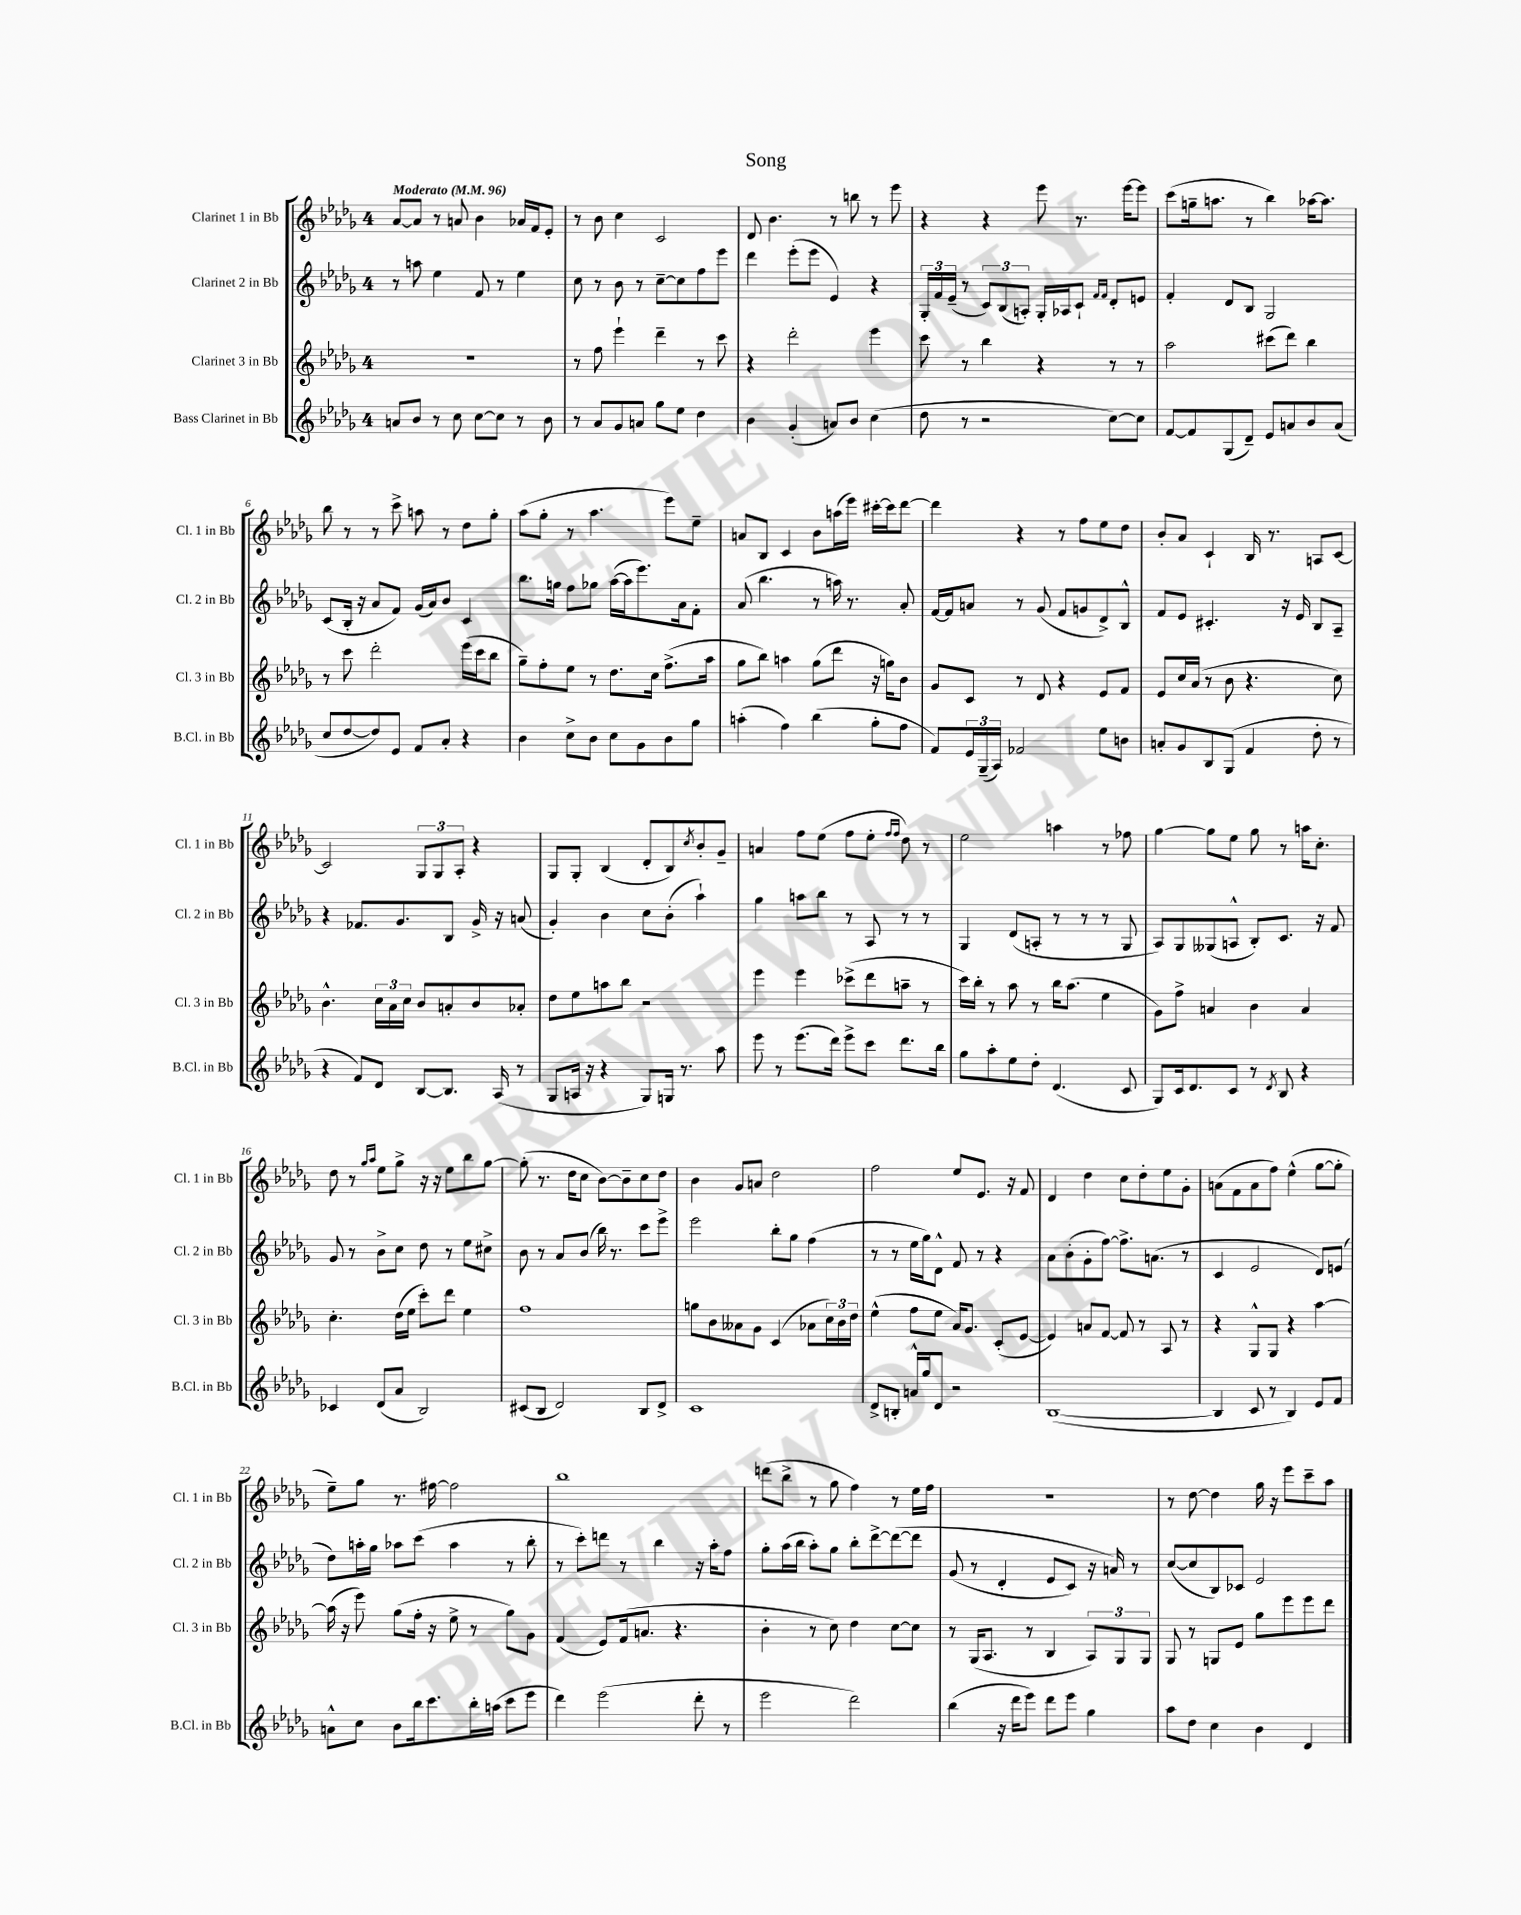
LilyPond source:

\header { title = "Song" }
<<
\new StaffGroup <<
\new Staff = "s0" \with { instrumentName = "Clarinet 1 in Bb" shortInstrumentName = "Cl. 1 in Bb" } {
    \clef treble \key des \major \once \override Staff.TimeSignature.style = #'single-digit \time 4/4 \tempo "Moderato" 4 = 96
    aes'8~ aes'8 r8 a'8 bes'4 aes'16 f'16 ees'8-. |
    r8 bes'8 c''4 c'2 |
    des'8 bes'4. r8 b''8 r8 ees'''8 |
    r4 r4 ees'''8 r8. ees'''16~ ees'''8 |
    c'''8( g''16-- a''8. r8 bes''4) aes''16~ aes''8. |
    bes''8 r8 r8 c'''8-> a''8 r8 des''8 ges''8-. |
    aes''8( ges''8-. r8 aes''4. ees'''8) ees''8-- |
    a'8 bes8 c'4 bes'8 a''16( ees'''16) cis'''16~-. cis'''16 des'''8~ |
    des'''4 r4 r8 f''8 ees''8 des''8 |
    bes'8-. aes'8 c'4-! bes16 r8. a8 c'8~ |
    c'2 \tuplet 3/2 { ges8 ges8 aes8-. } r4 |
    ges8 ges8-. bes4( des'8-. bes8) \acciaccatura { c''8 } bes'8-. ges'8-- |
    a'4 f''8 ees''8( f''8 ees''8-. \grace { f''16 f''16 } des''8) r8 |
    ees''2 a''4 r8 fes''8 |
    ges''4~ ges''8 ees''8 ges''8 r8 a''16 c''8.-. |
    des''8 r8 \grace { ges''16 aes''16 } ees''8 ges''8-> r16 r16 ees''8 bes''8 ges''8~ |
    ges''8-.( r8. des''16 c''8 bes'8~) bes'8-- c''8 des''8 |
    bes'4 ges'8 a'8 des''2 |
    f''2 ees''8 ees'8. r16 f'8 |
    des'4 des''4 c''8 des''8-. ees''8 ges'8-. |
    a'8( f'8 a'8 f''8) ees''4-^( ges''8~ ges''8-. |
    ees''8--) ges''8 r8. fis''16~ fis''2 |
    bes''1 |
    d'''8( bes''8-> r8 ges''8 f''4) r8 ees''16 f''16 |
    R1 |
    r8 des''8~ des''4 ges''16 r16 ees'''8 c'''8-- aes''8 \bar "|." |
}
\new Staff = "s1" \with { instrumentName = "Clarinet 2 in Bb" shortInstrumentName = "Cl. 2 in Bb" } {
    \clef treble \key des \major \once \override Staff.TimeSignature.style = #'single-digit \time 4/4
    r8 a''8 ees''4 f'8 r8 ees''4 |
    c''8 r8 bes'8 r8 c''8~-- c''8 f''8 ees'''8 |
    des'''4 ees'''8-.( ees'''8 ees'4) r4 |
    \tuplet 3/2 { ges16-. f'16 ees'16--( } r8 \tuplet 3/2 { c'8) bes8( a8-.) } ges16-. aes16 c'8-! \grace { f'16 f'16 } des'8-. e'8 |
    f'4-. des'8 bes8 ges2 |
    c'8( bes16-. r16 aes'8 f'8) ges'16( aes'16) bes'8 c'4 |
    bes''8. g''16 f''8 ges''8 aes''16~( aes''16 ees'''8.) aes'16 f'8-. |
    aes'8( bes''4. r8 a''16) r8. aes'8-. |
    f'16~ f'16 a'8 r8 ges'8( f'8 g'8 des'8->) bes8-^ |
    f'8 ees'8 cis'4.-. r16 ees'16 bes8 aes8-- |
    r4 fes'8. ges'8. bes8 ges'16-> r16 a'8( |
    ges'4-.) bes'4 c''8 bes'8-.( aes''4-!) |
    ges''4 a''8 bes''8 r8 aes8 r8 r8 |
    ges4 des'8( a8-. r8 r8 r8 ges8 |
    aes8) ges8 geses8( a8-^ bes8-.) c'8. r16 f'8 |
    ges'8 r8 bes'8-> c''8 des''8 r8 ees''8 cis''8-> |
    bes'8 r8 aes'8 bes'8( bes''16) r8. c'''8 ees'''8-> |
    ees'''2 bes''8-. ges''8 f''4( |
    r8 r8 ees''16 ges''16) des'8-^ f'8 r8 r4 |
    aes'8 bes'8-.( ges'8-. f''8~) f''8.-> a'8.( r8 |
    c'4 ees'2 des'8) e'8( |
    des''8) a''16-. ges''16 aes''8 c'''8( aes''4 r8 bes''8-. |
    r8 c'''8-.) d'''8 r8 bes''4 r16 aes''16-. f''8 |
    ges''8-. aes''16( bes''16 aes''8-.) ges''8 bes''8-. des'''8~-> des'''8~\( des'''8 |
    ges'8( r8 des'4-. ees'8 c'8) r16 a'16\) r8 |
    c''8~( c''8 bes8) ces'8 ees'2 \bar "|." |
}
\new Staff = "s2" \with { instrumentName = "Clarinet 3 in Bb" shortInstrumentName = "Cl. 3 in Bb" } {
    \clef treble \key des \major \once \override Staff.TimeSignature.style = #'single-digit \time 4/4
    R1 |
    r8 f''8 ees'''4-! des'''4-- r8 c'''8 |
    r4 des'''2-. ees'''4 |
    c'''8 r8 bes''4 r4 r8 r8 |
    aes''2 cis'''8( des'''8) bes''4 |
    r8 c'''8 des'''2-. ees'''16( c'''16 bes''8 |
    ges''8--) f''8-. ees''8 r8 des''8. c''16 f''8.->( aes''16 |
    ges''8 bes''8) a''4 ges''8( des'''8 r16 g''16) bes'8 |
    ges'8 c'8 r8 des'8 r4 ees'8 f'8 |
    ees'8 c''16 aes'16( r8 bes'8 r4. c''8) |
    bes'4.-^ \tuplet 3/2 { c''16 aes'16 c''16 } bes'8 a'8-. bes'8 aes'8-. |
    des''8 ees''8 a''8 bes''8 r2 |
    ees'''4 ees'''4 ces'''8->( des'''8 a''8-- r8 |
    c'''16) bes''16-. r8 aes''8 r8 bes''16 aes''8.( ees''4 |
    ges'8) f''8-> a'4 bes'4 a'4 |
    c''4.-. des''16( ees''16 c'''8-.) des'''8 ees''4 |
    f''1 |
    g''8 bes'8 aeses'8 ges'8 c'4( aes'8 \tuplet 3/2 { c''16) bes'16 des''16 } |
    ees''4-^( f''8 ees''8 aes'16) ges'8. c'8-.( ees'8~ |
    ees'4) a'8 f'8~ f'8 r8 aes8 r8 |
    r4 ges8-^ ges8 r4 aes''4~ |
    aes''16( r16 ees'''8) ges''8( f''16-. r16 ees''8-> r8 ges''8) ges'8 |
    f'4( ees'8) f'16( a'8. r4. |
    bes'4-. r8 c''8) des''4 c''8~ c''8 |
    r8 ges16( aes8. r8 bes4 \tuplet 3/2 { aes8) ges8 ges8 } |
    ges8 r8 g8 ees'8 ges''8 ees'''8 ees'''8 des'''8 \bar "|." |
}
\new Staff = "s3" \with { instrumentName = "Bass Clarinet in Bb" shortInstrumentName = "B.Cl. in Bb" } {
    \clef treble \key des \major \once \override Staff.TimeSignature.style = #'single-digit \time 4/4
    a'8 bes'8 r8 c''8 c''8~ c''8 r8 bes'8 |
    r8 aes'8 ges'8 a'8 ges''8 ees''8 des''4 |
    bes'4 ges'4-.( a'8) bes'8 c''4( |
    des''8 r8 r2 c''8~) c''8 |
    f'8~ f'8 ges8( des'8--) ees'8 a'8 bes'8 a'8( |
    c''8 des''8~ des''8) ees'8 f'8 aes'8-. r4 |
    bes'4 c''8-> bes'8 c''8 ges'8 bes'8 ges''8 |
    a''4-.( f''4) bes''4( ges''8-. f''8 |
    f'8) \tuplet 3/2 { ees'16 ges16--( aes16) } fes'2 ees''8 b'8 |
    a'8-. ges'8 bes8 ges8( f'4 des''8-. r8 |
    r4 f'8) des'8 bes8~ bes8. aes16( r8 |
    ges8 a16 r16 r4 ges8) g16 r8. aes''8 |
    ees'''8 r8 ees'''8.( des'''16) ees'''8-> c'''8 des'''8. bes''16 |
    ges''8 aes''8-. ees''8 des''8-. des'4.( c'8 |
    ges8) c'16 des'8. c'8 r8 \acciaccatura { des'8 } bes8 r4 |
    ces'4 des'8( aes'8 bes2) |
    cis'8( bes8 des'2) bes8 des'8-> |
    c'1 |
    des'8-> b8-. a'16-^ ges''16 des'8 r2 |
    bes1~( |
    bes4 c'8 r8 bes4) ees'8 f'8 |
    a'8-^ c''8 bes'8 bes''16 c'''8. bes''16-. a''16( c'''8 ees'''8 |
    des'''4) ees'''2( des'''8-. r8 |
    ees'''2 des'''2) |
    bes''4( r16 des'''16 ees'''8) des'''8 ees'''8 ges''4 |
    aes''8 des''8 c''4 bes'4 des'4 \bar "|." |
}
>>
>>
